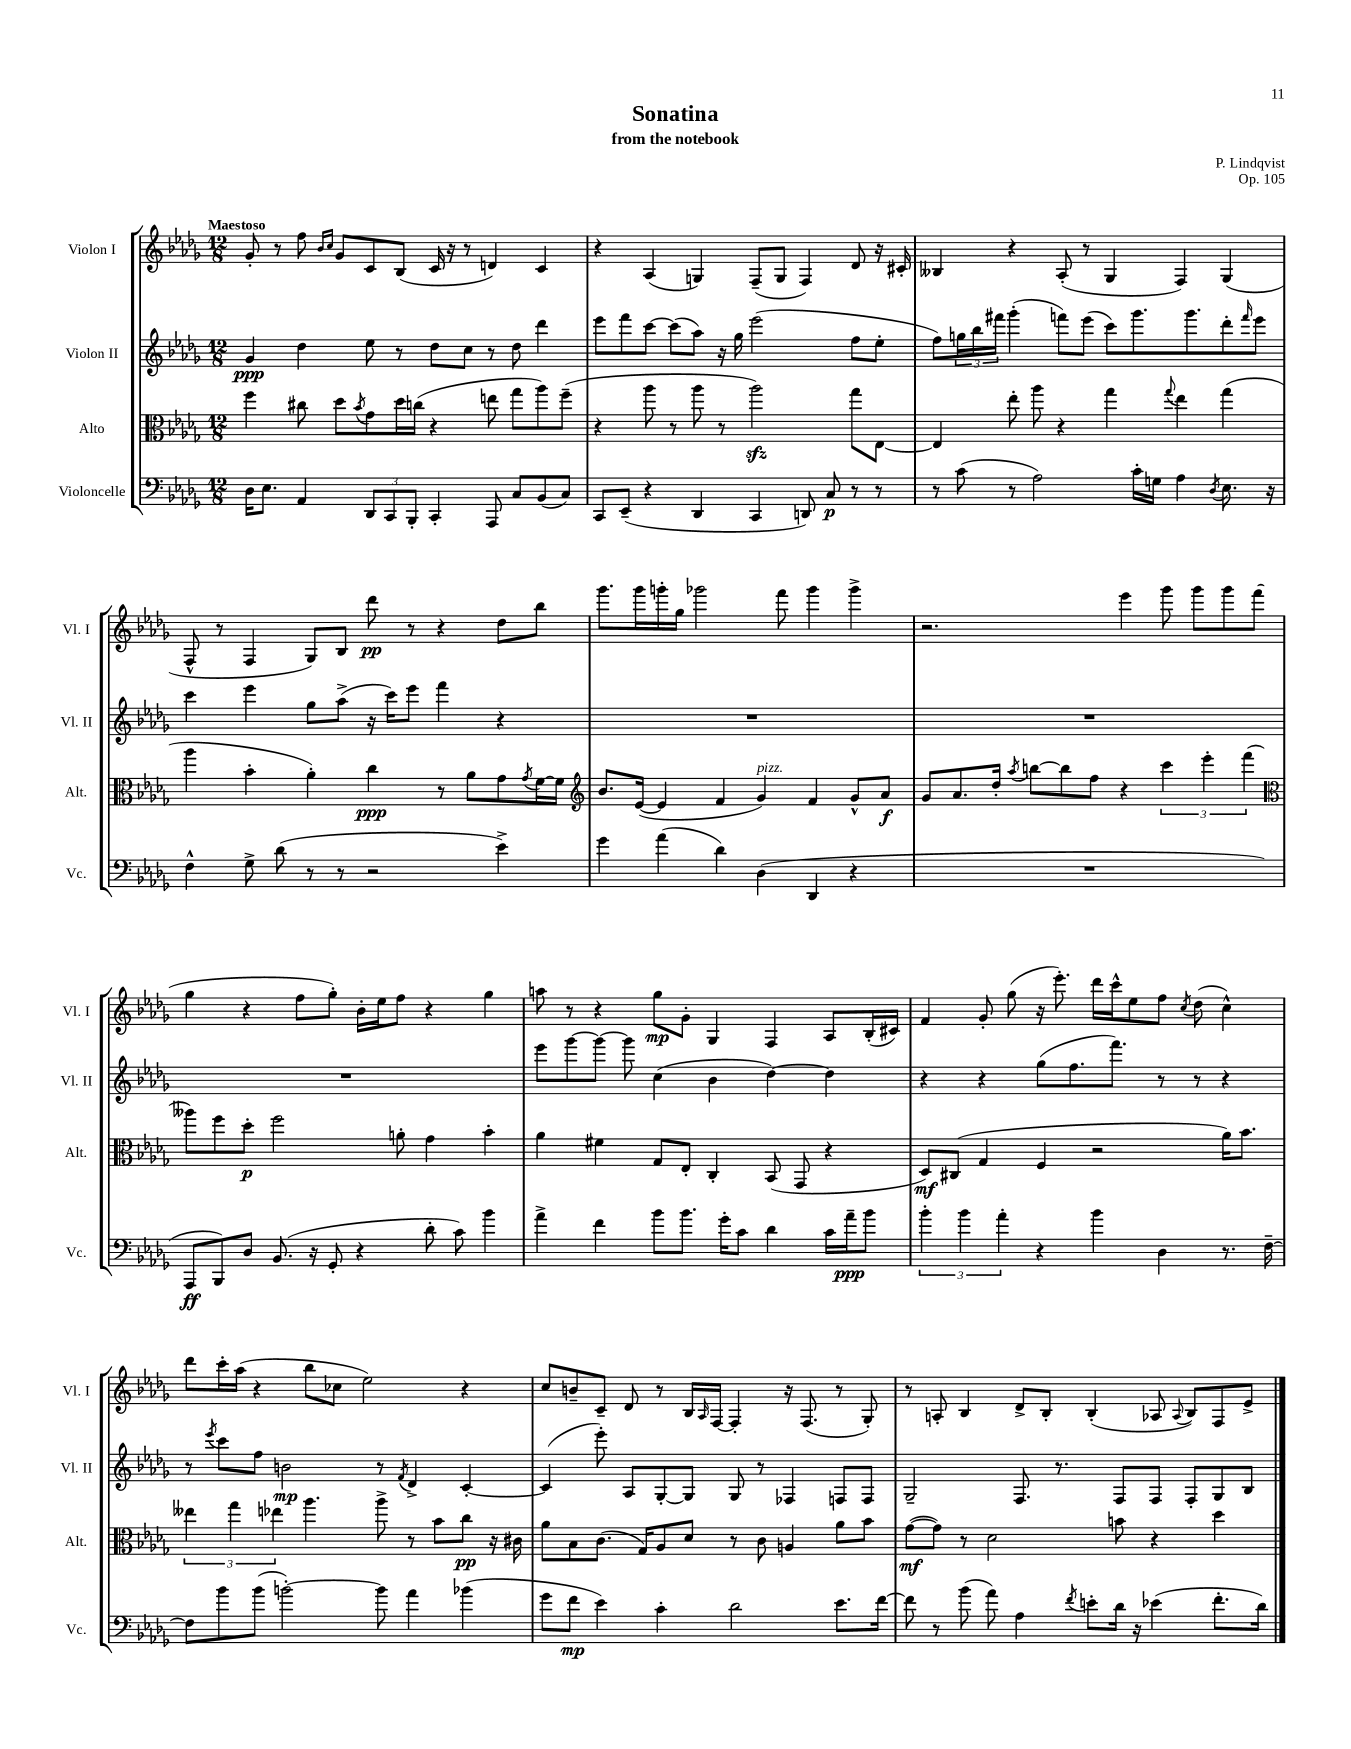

**kern	**kern	**kern	**kern
*staff4	*staff3	*staff2	*staff1
*clefF4	*clefC3	*clefG2	*clefG2
*k[b-e-a-d-g-]	*k[b-e-a-d-g-]	*k[b-e-a-d-g-]	*k[b-e-a-d-g-]
*M12/8	*M12/8	*M12/8	*M12/8
16D-	4ff	4g-	8g-'
8.E-	.	.	.
.	.	.	8r
4AA-	8cc#	4dd-	8ff
.	.	.	16qqb-
.	.	.	16qqcc
.	8dd-	.	8g-
.	8qb-	.	.
12DD-	8g-	8ee-	8c
12CC	.	.	.
.	16dd-	8r	(8B-
12BBB-'	.	.	.
.	(16cc	.	.
4CC'	4r	8dd-	16c
.	.	.	16r
.	.	8cc	8r
8AAA-	8ee	8r	4d)
8C	8gg-	8dd-	.
(8BB-	8aa-)	4ddd-	4c
8C)	(8ff~	.	.
=	=	=	=
8CC	4r	8eee-	4r
(8EE-~	.	8fff	.
4r	8aa-	[8ccc	(4A-
.	8r	(8ccc]	.
4DD-	8aa-	8aa-)	4G)
.	8r	16r	.
.	.	16gg-	.
4CC	2aa-)	(2eee-	(8F~
.	.	.	8G
8DD)	.	.	4F)
8C	.	.	.
8r	8gg-	8ff	8d-
8r	[8E-	8ee-'	16r
.	.	.	16c#'
=	=	=	=
8r	4E-]	8ff)	4B--
(8c	.	24gg	.
.	.	24bb-	.
.	.	24fff#	.
8r	8ee-'	(4ggg-'	4r
2A-)	8aa-	.	.
.	4r	8fff)	(8A-'
.	.	(8eee-	8r
.	4gg-	8ccc)	4G-
16c'	.	8.ggg-	.
16G	.	.	.
.	8qqgg-	.	.
4A-	4ee-	.	4F)
.	.	8.ggg-	.
8qD-	.	.	.
8.E-	(4gg-	8ddd-'	(4G-
.	.	16qqfff	.
.	.	8eee-	.
16r	.	.	.
=	=	=	=
4F^^	4aa-	4ccc	8F^^
.	.	.	8r
8G-^	4b-'	4eee-	4F
(8d-	.	.	.
8r	4a-')	8gg-	8G-)
8r	.	(8aa-^	8B-
2r	4cc	16r	8ddd-
.	.	16ccc)	.
.	.	8eee-	8r
.	8r	4fff	4r
.	8a-	.	.
4e-^)	8g-	4r	8dd-
.	8qg-	.	.
.	[16f	.	8bb-
.	16f]	.	.
=	=	=	=
*	*clefG2	*	*
4g-	8.b-	1.r	8.ggg-
.	([16e-	.	16ggg-
(4a-	4e-]	.	16ggg'
.	.	.	16gg-
.	.	.	2ggg-
4d-)	4f	.	.
(4D-	4g-)	.	.
.	.	.	8fff
4DD-	4f	.	4ggg-
4r	8g-^^	.	4ggg-^
.	8a-	.	.
=	=	=	=
1.r	8g-	1.r	2.r
.	8.a-	.	.
.	16dd-'	.	.
.	8qaa-	.	.
.	[8bb	.	.
.	8bb]	.	.
.	8ff	.	.
.	4r	.	4eee-
.	6ccc	.	8ggg-
.	.	.	8ggg-
.	6eee-'	.	.
.	.	.	8ggg-
.	(6fff	.	.
.	.	.	(8fff
=	=	=	=
*	*clefC3	*	*
8AAA-	8aa--)	1.r	4gg-
8BBB-)	8ff	.	.
8D-	8dd-'	.	4r
(8.BB-	2ff	.	.
.	.	.	8ff
16r	.	.	.
8GG-'	.	.	8gg-')
4r	.	.	16b-'
.	.	.	16ee-
.	8a'	.	8ff
8d-'	4g-	.	4r
8c)	.	.	.
4b-	4b-'	.	4gg-
=	=	=	=
4a-^	4a-	8eee-	8aa
.	.	[8ggg-	8r
4f	4f#	8ggg-_	4r
.	.	8ggg-]	.
8b-	8G-	(4cc	8gg-
8.b-	8E-'	.	8g-'
.	4C'	4b-	4G-
16g-'	.	.	.
8c	.	.	.
4d-	(8BB-	[4dd-)	4F
.	8GG-	.	.
16c	4r	4dd-]	8A-
16a-~	.	.	.
8b-	.	.	(16B-'
.	.	.	16c#)
=	=	=	=
6b-'	8D-)	4r	4f
.	(8C#	.	.
6b-	.	.	.
.	4G-	4r	8g-'
6a-'	.	.	.
.	.	.	(8gg-
4r	4F	(8gg-	16r
.	.	.	8.eee-')
.	.	8.ff	.
4b-	2r	.	16ddd-
.	.	8.fff)	16ccc^^
.	.	.	8ee-
4D-	.	8r	8ff
.	.	.	8qcc
.	.	8r	(8dd-
8.r	16a-)	4r	4cc^^)
.	8.b-	.	.
[16F~	.	.	.
=	=	=	=
8F]	6ee--	8r	8ddd-
.	.	8qeee-	.
8b-	.	8ccc	16ccc'
.	6gg-	.	.
.	.	.	(16aa-
(8b-	.	8ff	4r
.	6ee-	.	.
[2b')	.	2b	.
.	4.aa-	.	8bb-
.	.	.	8cc-
.	.	.	2ee-)
8b]	8aa-^	8r	.
.	.	8qf	.
4a-	8r	4d-^	.
.	8b-	.	.
(4b-	8cc	[4c'	4r
.	16r	.	.
.	16c#	.	.
=	=	=	=
8g-	8a-	(4c]	8cc
8f	8B-	.	8b~
4e-)	(8.c	8eee-')	8c~
.	.	8A-	8d-
.	16G-)	.	.
4c'	8A-	[8G-'	8r
.	8d-	8G-]	16B-
.	.	.	16qqA-
.	.	.	[16F
2d-	8r	8G-	4F']
.	8c	8r	.
.	4A	4F-	16r
.	.	.	(8.F
8.e-	8a-	8F	8r
.	8b-	8F	8G-')
[16f	.	.	.
=	=	=	=
8f]	([8g-	2G-~	8r
8r	8g-])	.	8A'
(8b-	8r	.	4B-
8a-)	2d-	.	.
4A-	.	8.F	8d-^
.	.	.	8B-'
.	.	8.r	.
8qf	.	.	.
8e'	.	.	(4B-'
16d-	8b	8F	.
16r	.	.	.
(4e-	4r	8F	8A-
.	.	.	8qqA-
.	.	8F'	8B-)
8.f'	4dd-	8G-	8F
.	.	8B-	8e-^
16d-)	.	.	.
==	==	==	==
*-	*-	*-	*-
